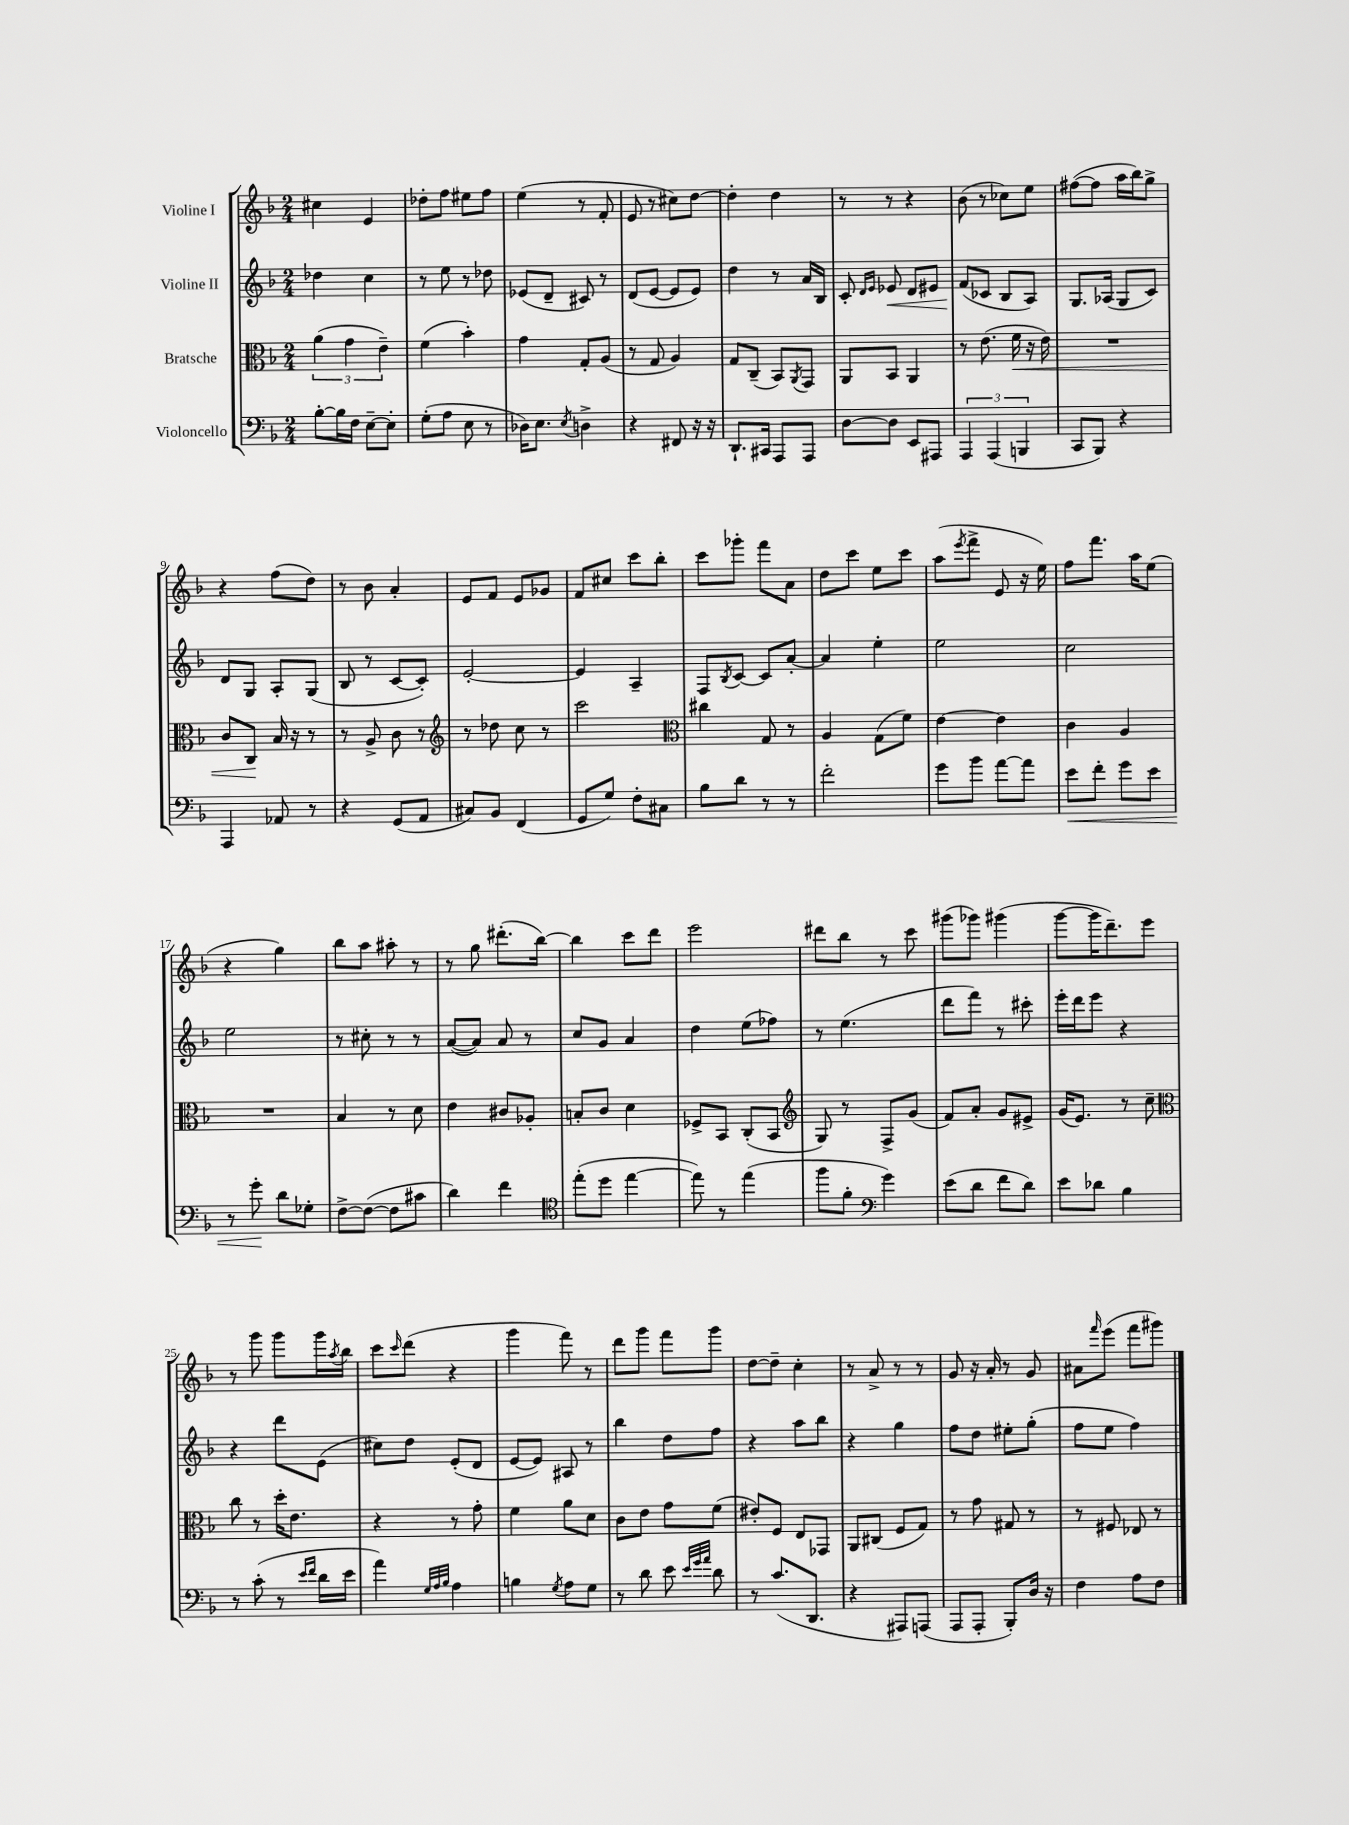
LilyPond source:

<<
\new StaffGroup <<
\new Staff = "s0" \with { instrumentName = "Violine I" } {
    \clef treble \key f \major \numericTimeSignature \time 2/4
    cis''4 e'4 |
    des''8-. f''8 eis''8 f''8 |
    e''4( r8 f'8-. |
    e'8 r8 cis''8) d''8~ |
    d''4-. d''4 |
    r8 r8 r4 |
    bes'8( r8 ces''8) e''8 |
    fis''8~( fis''8 a''16 bes''16) g''8-> |
    r4 f''8( d''8) |
    r8 bes'8 a'4-. |
    e'8 f'8 e'8 ges'8 |
    f'8 cis''8 c'''8 bes''8-. |
    c'''8 ges'''8-. f'''8 a'8 |
    d''8 c'''8 e''8 c'''8 |
    a''8( \acciaccatura { e'''8 } f'''8-> e'8 r16 e''16) |
    f''8 f'''8. a''16 e''8( |
    r4 g''4) |
    bes''8 a''8 ais''8-. r8 |
    r8 g''8 dis'''8.-.( bes''16~) |
    bes''4 c'''8 d'''8 |
    e'''2 |
    dis'''8 bes''8 r8 c'''8 |
    gis'''8( ges'''8) gis'''4( |
    g'''8~ g'''16 d'''8.--) e'''8 |
    r8 g'''8 g'''8 g'''16 \acciaccatura { a''8 } bes''16 |
    c'''8 \grace { c'''16 } d'''8( r4 |
    g'''4 f'''8) r8 |
    d'''8 g'''8 f'''8 g'''8 |
    d''8~ d''8-- c''4-. |
    r8 a'8-> r8 r8 |
    g'8 r16 a'16-. r8 g'8 |
    ais'8 \grace { f'''16 } e'''8( f'''8 gis'''8) \bar "|." |
}
\new Staff = "s1" \with { instrumentName = "Violine II" } {
    \clef treble \key f \major \numericTimeSignature \time 2/4
    des''4 c''4 |
    r8 e''8 r8 des''8 |
    ees'8( d'8-- cis'8) r8 |
    d'8( e'8~ e'8 e'8) |
    d''4 r8 a'16 bes16 |
    c'8-. \grace { d'16 e'16 } ees'8\< d'8 eis'8 |
    f'8\!( ces'8 bes8 a8) |
    g8. aes16( g8 c'8) |
    d'8 g8 a8-. g8( |
    bes8 r8 c'8~ c'8-.) |
    e'2~-. |
    e'4 a4-- |
    f8 \acciaccatura { bes8 } c'8~ c'8 a'8~-. |
    a'4 e''4-. |
    e''2 |
    c''2 |
    e''2 |
    r8 cis''8-. r8 r8 |
    a'8~( a'8) a'8 r8 |
    c''8 g'8 a'4 |
    d''4 e''8( fes''8) |
    r8 e''4.( |
    d'''8 f'''8) r8 cis'''8-. |
    e'''16-. d'''16 e'''8 r4 |
    r4 d'''8 e'8( |
    cis''8) d''8 e'8-.( d'8 |
    e'8~ e'8) ais8 r8 |
    bes''4 d''8 f''8 |
    r4 a''8 bes''8 |
    r4 g''4 |
    f''8 d''8 eis''8-. g''8-.( |
    f''8 e''8 f''4) \bar "|." |
}
\new Staff = "s2" \with { instrumentName = "Bratsche" } {
    \clef alto \key f \major \numericTimeSignature \time 2/4
    \tuplet 3/2 { a'4( g'4 e'4--) } |
    f'4( bes'4-.) |
    g'4 g8-. a8( |
    r8 g8 a4) |
    g8 c8--( bes,8) \acciaccatura { a,8 } g,8 |
    a,8 bes,8 a,4 |
    r8 e'8.( f'16\< r16 e'16) |
    R2 |
    c'8 c8\! bes16 r16 r8 |
    r8 a8-> c'8 r8 |
    \clef treble r8 des''8 c''8 r8 |
    c'''2 |
    \clef alto cis''4 g8 r8 |
    a4 g8( f'8) |
    e'4~ e'4 |
    c'4 a4 |
    R2 |
    bes4 r8 d'8 |
    e'4 cis'8 aes8-. |
    b8-. c'8 d'4 |
    fes8-> bes,8 c8-.( bes,8 |
    \clef treble g8) r8 f8-> g'8( |
    f'8) a'8-. g'8 eis'8-> |
    g'16( e'8.) r8 c''8-- |
    \clef alto c''8 r8 d''16-. e'8. |
    r4 r8 g'8-. |
    f'4 a'8 d'8 |
    c'8 e'8 g'8 f'8( |
    eis'8-.) f8 e8 ges,8 |
    a,8 cis8( f8 g8) |
    r8 g'8 gis8 r8 |
    r8 fis8 ees8 r8 \bar "|." |
}
\new Staff = "s3" \with { instrumentName = "Violoncello" } {
    \clef bass \key f \major \numericTimeSignature \time 2/4
    bes8~-. bes16 f16 e8~-- e8-. |
    g8-.( a8 e8 r8 |
    des16) e8. \acciaccatura { e8 } d4-> |
    r4 fis,8 r16 r16 |
    d,8.-! cis,16 a,,8 a,,8 |
    d8~ d8 e,8 ais,,8 |
    \tuplet 3/2 { a,,4 a,,4( b,,4 } |
    c,8 bes,,8) r4 |
    a,,4 aes,8 r8 |
    r4 g,8( a,8 |
    cis8) bes,8 f,4( |
    g,8 g8) f8-. cis8 |
    bes8 d'8 r8 r8 |
    f'2-. |
    g'8 bes'8 a'8~ a'8 |
    e'8\< f'8-. g'8 e'8 |
    r8 g'8-.\! d'8 ges8-. |
    f8~-> f8~( f8 cis'8 |
    d'4) f'4 |
    \clef tenor e''8-.( d''8 e''4~ |
    e''8) r8 e''4( |
    f''8 f'8-. \clef bass g'4) |
    e'8( d'8 f'8 d'8) |
    e'8 des'8 bes4 |
    r8 c'8-.( r8 \grace { e'16 f'16 } d'16 e'16 |
    a'4) \grace { g32 a32 bes32 } a4 |
    b4 \acciaccatura { g8 } a8 g8 |
    r8 d'8 e'8 \grace { e'32 g'32 a'32 } d'8 |
    r8 c'8.( d,8. |
    r4 ais,,8) a,,8( |
    a,,8 a,,8-. bes,,8-.) d16 r16 |
    f4 a8 f8 \bar "|." |
}
>>
>>
